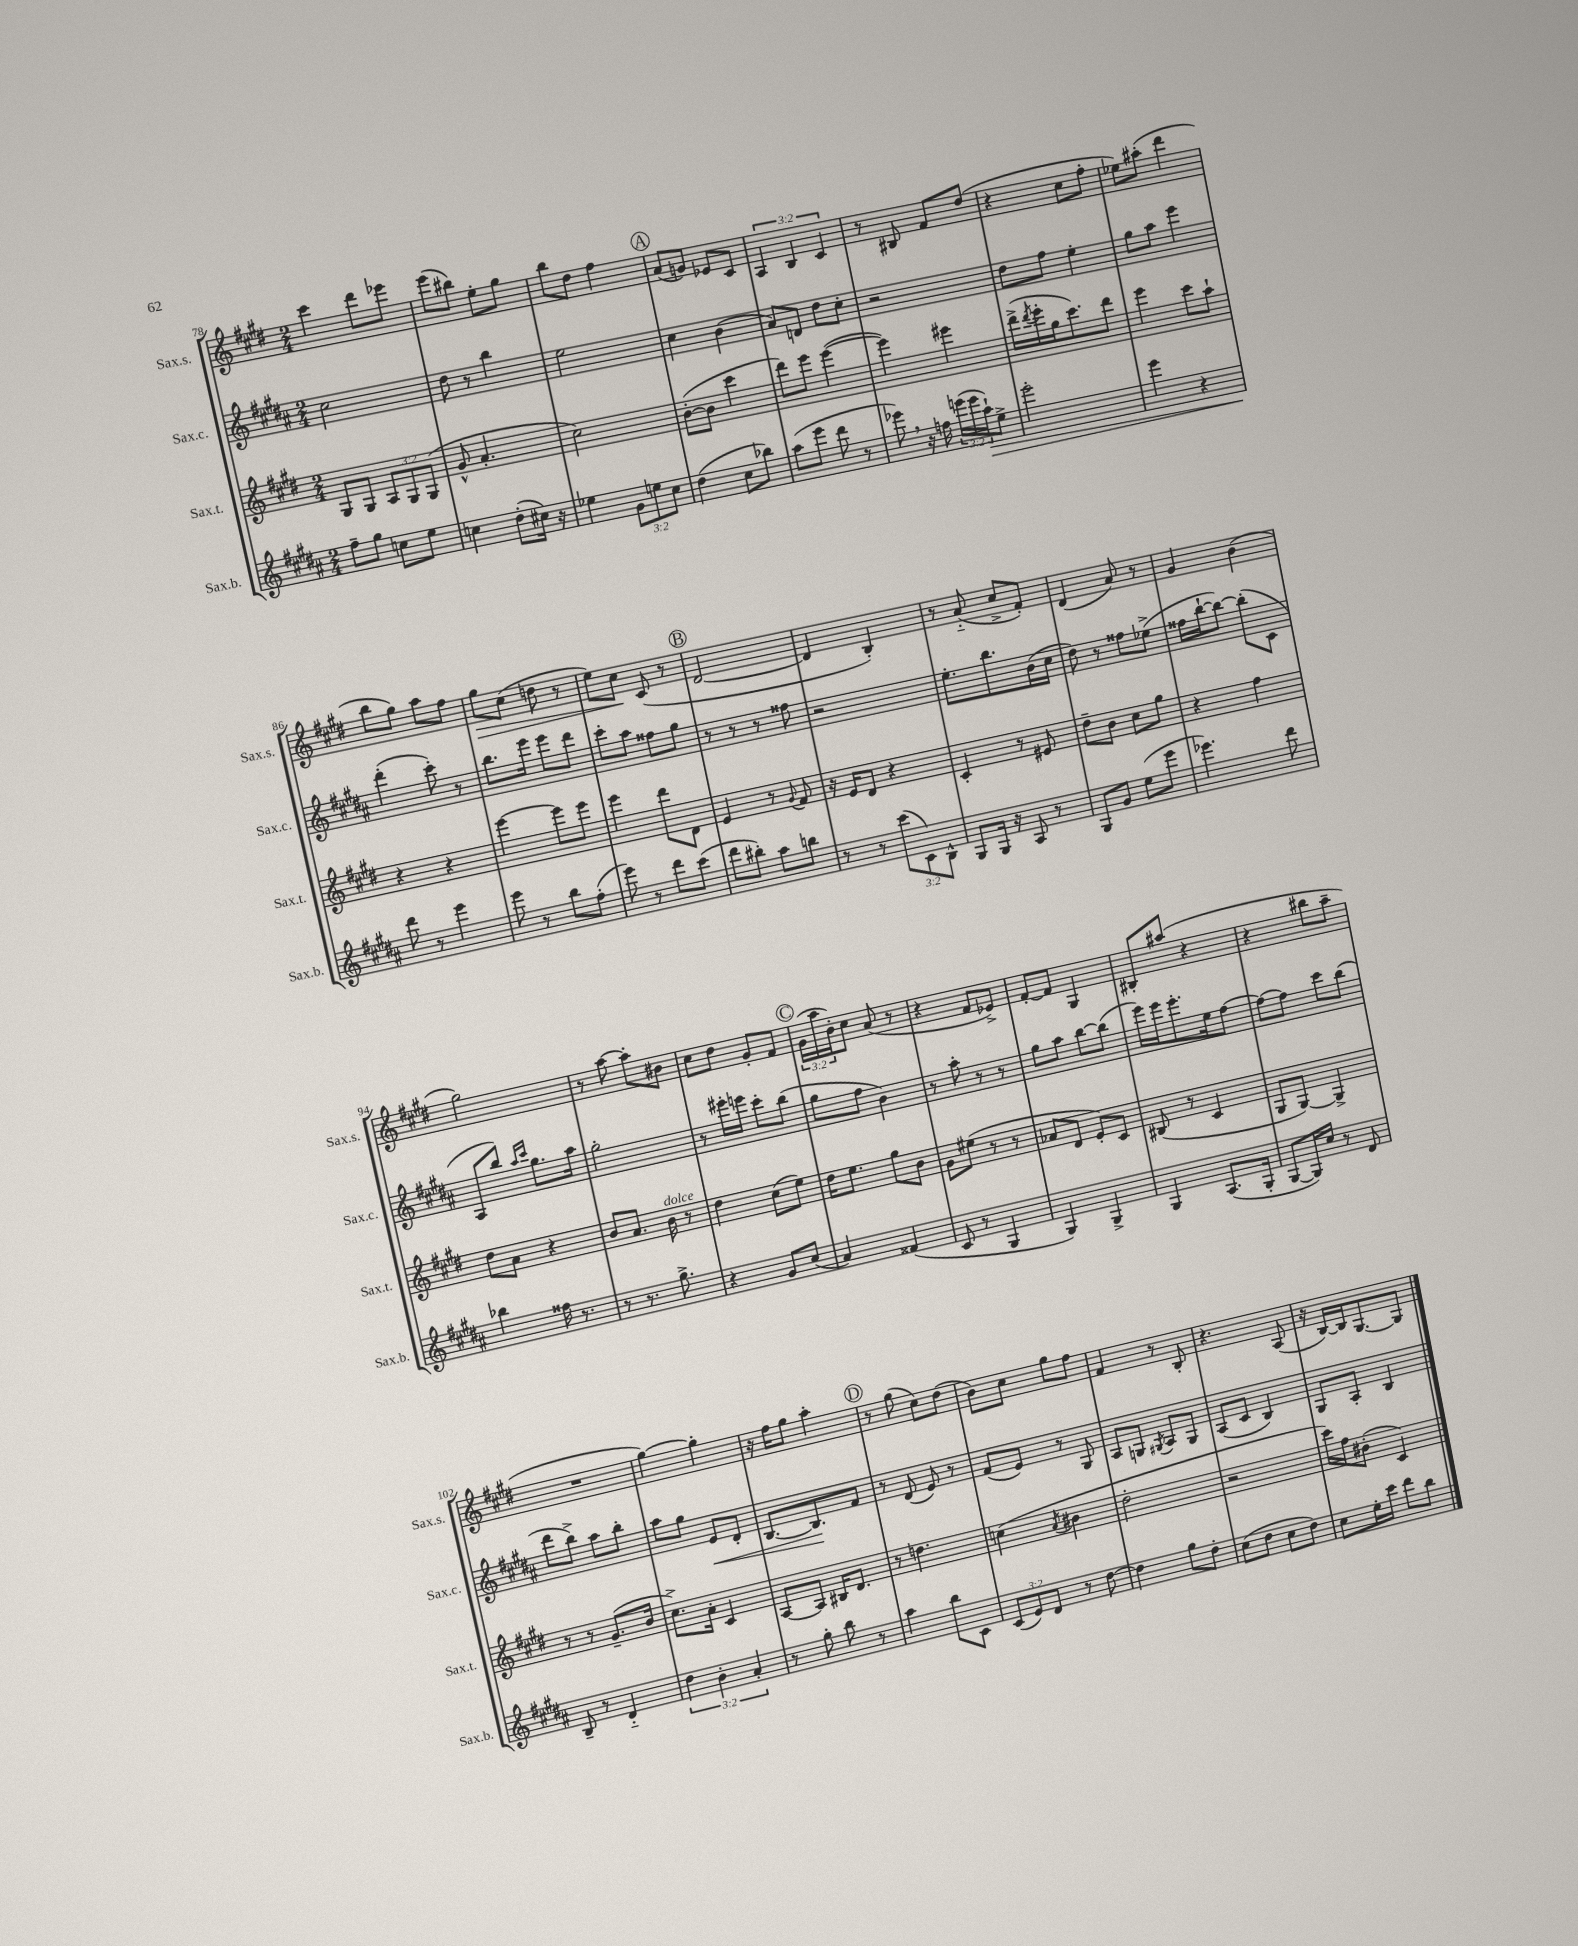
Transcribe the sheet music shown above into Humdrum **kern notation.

**kern	**kern	**kern	**kern
*staff4	*staff3	*staff2	*staff1
*clefG2	*clefG2	*clefG2	*clefG2
*k[f#c#g#d#a#]	*k[f#c#g#d#]	*k[f#c#g#d#a#]	*k[f#c#g#d#]
*M2/4	*M2/4	*M2/4	*M2/4
8ff#~	8G#	2cc#	4ccc#
8gg#	8G#	.	.
8cc	12A	.	8ddd#
.	12G#	.	.
8ee	.	.	8eee-
.	(12G#	.	.
=	=	=	=
4cc	8g#^^	8dd#	(8eee
.	4.a'	8r	8bb#)
(8dd#'	.	4bb	8ee'
16cc#)	.	.	8gg#
16r	.	.	.
=	=	=	=
4ee-	2cc#)	2ee	8bb
.	.	.	8dd#
12g#	.	.	4ff#
12ee	.	.	.
12cc#	.	.	.
=	=	=	=
(4dd#	([8b'	4cc#	(8a
.	8b]	.	8g)
8cc#	4ccc#	(4b	8e-
8bb-)	.	.	8c#
=	=	=	=
(8aa#	8ddd#)	8a#)	6A
8eee	8eee	8d	.
.	.	.	6B
8ddd#	([4eee	8dd#	.
.	.	.	6c#
8r	.	8cc#'	.
=	=	=	=
8eee-)	4eee])	2r	8r
16r	.	.	8B#
16ff	.	.	.
(24eee	4eee#	.	8f#
24eee	.	.	.
24aa#`)	.	.	.
8ee^	.	.	(8dd#
=	=	=	=
2eee'	(16ddd#^	8dd#	4r
.	8qddd#	.	.
.	16eee'	.	.
.	16gg#	8ff#	.
.	8.ccc#)	.	.
.	.	4ee'	8cc#
.	8ddd#	.	8ff#'
=	=	=	=
4eee	4eee	8gg#	8ee-)
.	.	8aa#	(8aa#'
4r	8ccc#	4eee	4ddd#
.	8aa`	.	.
=	=	=	=
8ddd#	4r	(4ddd#'	8bb
8r	.	.	8gg#)
4eee	4r	8ccc#')	8aa
.	.	8r	8ff#
=	=	=	=
8eee	[4eee	8.bb	8gg#
8r	.	.	(8cc#
.	.	16eee	.
8bb	8eee]	8eee	8dd
(8ff#'	8eee	8ddd#	8r
=	=	=	=
8eee)	4eee	8ccc#'	8ee)
8r	.	8aa#	8cc#
8ddd#	8ddd#	8ff##	(8c#
(8ccc#	8d#	8gg#	8r
=	=	=	=
8ddd#	4e	8r	[2d#
8bb#')	.	8r	.
8aa#	8r	8r	.
.	8qqg#	.	.
8bb	8f#	8ff##	.
=	=	=	=
8r	16r	2r	4d#]
.	16e	.	.
8r	8d#	.	.
(12ccc#	4r	.	4B')
12c#)	.	.	.
12B^^	.	.	.
=	=	=	=
8G#	4c#'	8.ee'	8r
16G#	.	.	(8a'~
16r	.	8.bb	.
8A#	8r	.	8cc#^
8r	8e#	(16b	8f#')
.	.	16cc#	.
=	=	=	=
8G#	8dd#~	8dd#)	(4d#
8g#	8b	8r	.
(8ee	8cc#	8ff##	8a)
8eee	8gg#	(8ee-^	8r
=	=	=	=
4.eee-)	4r	16ff##	4g#
.	.	[16bb`	.
.	.	8bb_)	.
.	4ff#	(8bb']	(4b
8ddd#	.	8c#	.
=	=	=	=
4bb-	8dd#	8A#	2gg#)
.	8a	8bb)	.
.	.	16qqaa#	.
.	.	16qqccc#	.
16ff##	4r	8.gg#	.
8.r	.	.	.
.	.	16aa#	.
=	=	=	=
8r	8b	2gg#'	8r
8.r	8.a	.	[8aa
.	.	.	8aa']
8.gg#^	16b	.	.
.	8r	.	8b#
=	=	=	=
4r	4dd#	8r	8cc#
.	.	16eee#'	8dd#
.	.	16eee	.
8g#	(8cc#	8ccc#'	8g#'
(8cc#	8ee)	(8bb	8f#
=	=	=	=
4a#)	16dd#	8gg#	(24g#
.	.	.	24aa
.	8.ee	.	.
.	.	.	24b')
.	.	8ff#	8cc#
(4f##	8gg#	4b)	(8a
.	8b	.	8r
=	=	=	=
8c#	8g#	8r	4r
8r	(8ee#	8aa#'	.
4G#	8r	8r	8f#
.	8r	8r	8e-^)
=	=	=	=
4G#)	8a-	8gg#	[8f#'
.	8d#	8aa#	8f#]
4G#^	8e')	[8bb	4G#
.	8c#	(8bb]	.
=	=	=	=
4G#	(8B#	16eee)	8B#'
.	.	16eee	.
.	8r	8.eee'	(8aa#
(8.A#	4c#	.	4r
.	.	16ee	.
.	.	[8ff#	.
16G#'	.	.	.
=	=	=	=
[8G#	8G#	8ff#_	4r
16G#])	[8G#)	8ff#]	.
16cc#	.	.	.
8r	4G#^]	8ccc#	8bb#
8d#	.	(8bb	8aa~
=	=	=	=
8B~	8r	8ddd#	2r
8r	8r	8bb^)	.
4d#'~	(8.g#~	8aa#	.
.	.	8bb'	.
.	16b	.	.
=	=	=	=
6dd#	8.cc#^)	8aa#	[4gg#)
.	.	8gg#	.
6b'	.	.	.
.	16a'	.	.
.	4c#	8e	4gg#']
6a#'	.	.	.
.	.	8d#'	.
=	=	=	=
8r	[8A	[8.B	16r
.	.	.	16ff#
8gg#'	8A]	.	8gg#
.	.	8.B]	.
8bb	16B#	.	4aa'
.	8.d#	.	.
8r	.	8f#	.
=	=	=	=
4aa#	8r	8r	8r
.	4.dd	(8d#	(8gg#
8bb	.	8e)	8cc#)
8c#	.	8r	(8dd#
=	=	=	=
(12c#	(4cc	(8f#	8b)
12e)	.	.	.
.	.	8e)	8cc#
12d#	.	.	.
.	8qa	.	.
8r	4b#	8r	8gg#
[8dd#	.	8G#	8ff#
=	=	=	=
4dd#]	2dd#'	8A#	4f#
.	.	8G	.
.	.	8qG#	.
8gg#	.	8A#	8r
8dd#'	.	8G#	8B'
=	=	=	=
(8cc#	2r	(8A#	4.r
8dd#	.	8c#	.
8cc#	.	4B)	.
8dd#)	.	.	(8A
=	=	=	=
8cc#	16ccc#)	8G#	16r
.	16ff#	.	[16B)
16ee'	(8b#'	8A#'	16B]
16ccc#	.	.	[8.G#
8ddd#	4c#)	4B	.
8bb	.	.	8G#]
==	==	==	==
*-	*-	*-	*-
